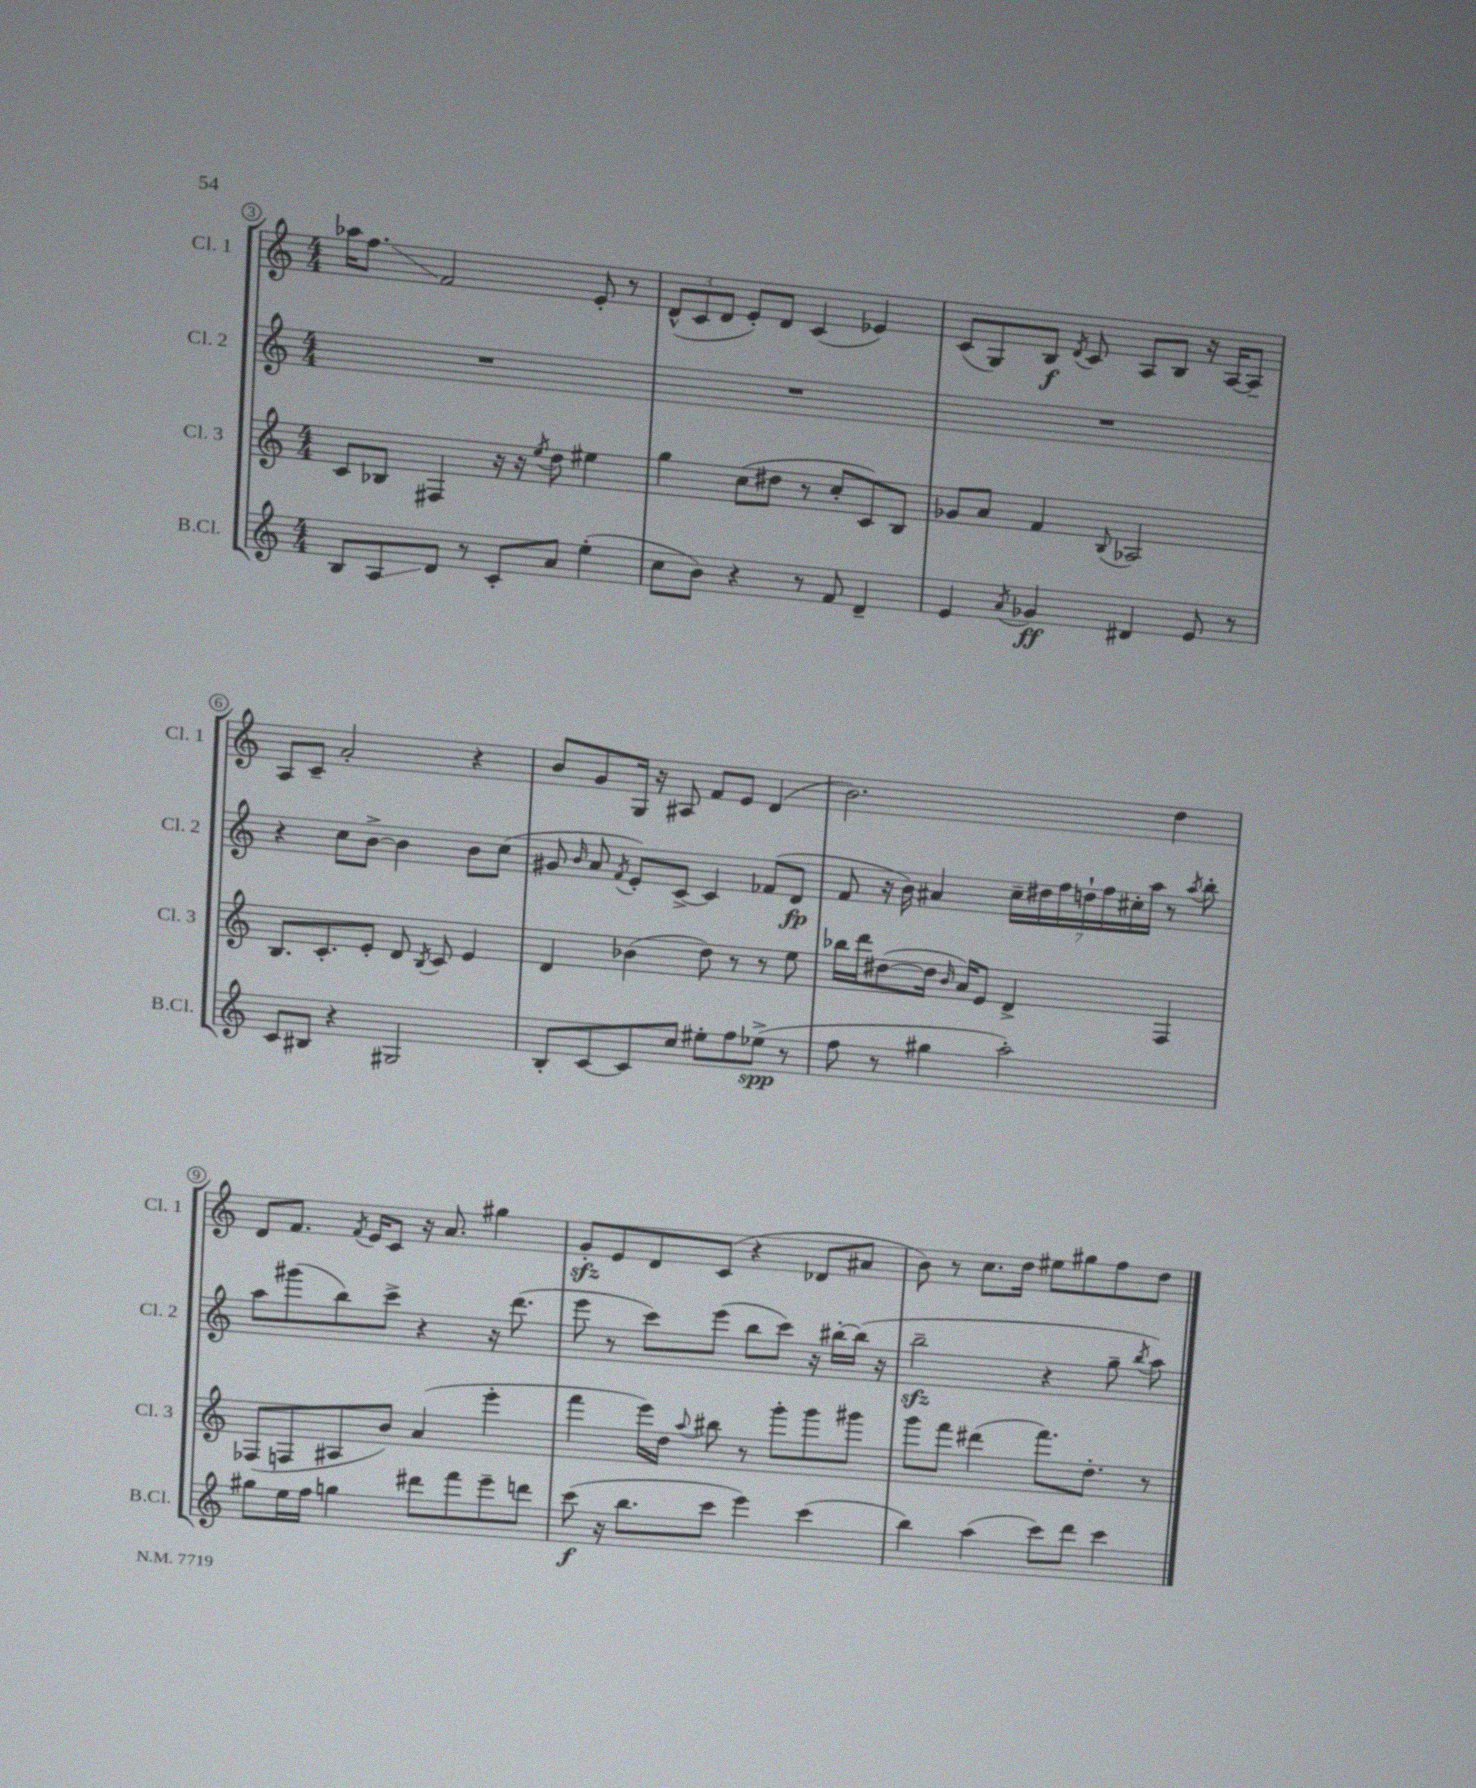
<<
\new StaffGroup <<
\new Staff = "s0" \with { instrumentName = "Cl. 1" shortInstrumentName = "Cl. 1" } {
    \clef treble \key c \major \numericTimeSignature \time 4/4
    \autoBeamOff aes''16[ f''8.]\glissando f'2 e'8-. r8 |
    \tuplet 3/2 { d'8[-^( c'8 d'8] } e'8[-.) d'8] c'4( ees'4) |
    c'8[( g8) b8]\f \acciaccatura { d'8 } c'8 a8[ b8] r16 a16[~ a8]-- |
    a8[ c'8]-- a'2-. r4 |
    b'8[ g'8 g16] r16 ais8 f'8[ e'8] d'4( |
    b'2.) d''4 |
    d'8[ f'8.] \acciaccatura { f'8 } e'16[ c'8] r16 a'8. gis''4 |
    g'8[-.\sfz e'8 d'8 c'8]( r4 des'8[ ais'8] |
    b'8) r8 c''8.[ d''16] eis''8[ gis''8 f''8 d''8] \bar "|." |
}
\new Staff = "s1" \with { instrumentName = "Cl. 2" shortInstrumentName = "Cl. 2" } {
    \clef treble \key c \major \numericTimeSignature \time 4/4
    \autoBeamOff R1 |
    R1 |
    R1 |
    r4 c''8[ b'8]~-> b'4 b'8[ c''8]( |
    gis'8 \grace { b'16 } a'8 \acciaccatura { f'8 } e'8[-.) c'8]~-> c'4 fes'8[( d'8]\fp |
    f'8 r16 b'16) ais'4 \tuplet 7/4 { c''16[-- dis''16 f''16 d''16-! f''16 cis''16-. a''16] } r8 \acciaccatura { a''8 } b''8-. |
    a''8[ gis'''8( b''8) c'''8]-> r4 r16 d'''8.( |
    e'''8 r8 c'''8[) e'''8]( b''8[ c'''8]) r16 bis''16[~-. bis''16]( r16 |
    b''2--\sfz r4 g''8-- \acciaccatura { b''8 } a''8) \bar "|." |
}
\new Staff = "s2" \with { instrumentName = "Cl. 3" shortInstrumentName = "Cl. 3" } {
    \clef treble \key c \major \numericTimeSignature \time 4/4
    \autoBeamOff c'8[ bes8] fis4 r16 r16 \acciaccatura { e''8 } d''8 eis''4 |
    g''4 c''8[( dis''8] r8 c''8[-. c'8) b8] |
    ges'8[ a'8] f'4 \appoggiatura { b8 } aes2 |
    b8.[ c'8.-. e'8]-. d'8 \acciaccatura { b8 } c'8 e'4 |
    d'4 bes'4( d''8) r8 r8 e''8 |
    bes''16[ d'''16 dis''8~( dis''16] \grace { b'16 } a'16[) e'8] d'4-> f4 |
    fes8[( f8 ais8 b'8]) a'4( e'''4-. |
    f'''4 e'''16[) d''16] \appoggiatura { a''8 } bis''8 r8 g'''8[-. g'''8 gis'''8] |
    g'''8[ f'''8] dis'''4( f'''8.[) d''8.]-. r8 \bar "|." |
}
\new Staff = "s3" \with { instrumentName = "B.Cl." shortInstrumentName = "B.Cl." } {
    \clef treble \key c \major \numericTimeSignature \time 4/4
    \autoBeamOff b8[ a8\glissando d'8] r8 c'8[-. a'8] e''4-.( |
    c''8[ b'8]) r4 r8 f'8 d'4-- |
    e'4 \acciaccatura { a'8 } ges'4\ff dis'4 e'8 r8 |
    c'8[ bis8] r4 gis2 |
    b8[-. c'8~ c'8 c''8] eis''8[-. f''8 ees''8]->\spp( r8 |
    f''8 r8 gis''4 a''2-.) |
    gis''8[ e''16 f''16] g''4 dis'''8[ f'''8 e'''8-- d'''8] |
    c'''8\f( r16 b''8.[ c'''8] e'''4) c'''4( |
    b''4) a''4( c'''8[) d'''8] c'''4 \bar "|." |
}
>>
>>
\layout { \context { \Score currentBarNumber = #3 \override BarNumber.stencil = #(make-stencil-circler 0.1 0.3 ly:text-interface::print) } }
